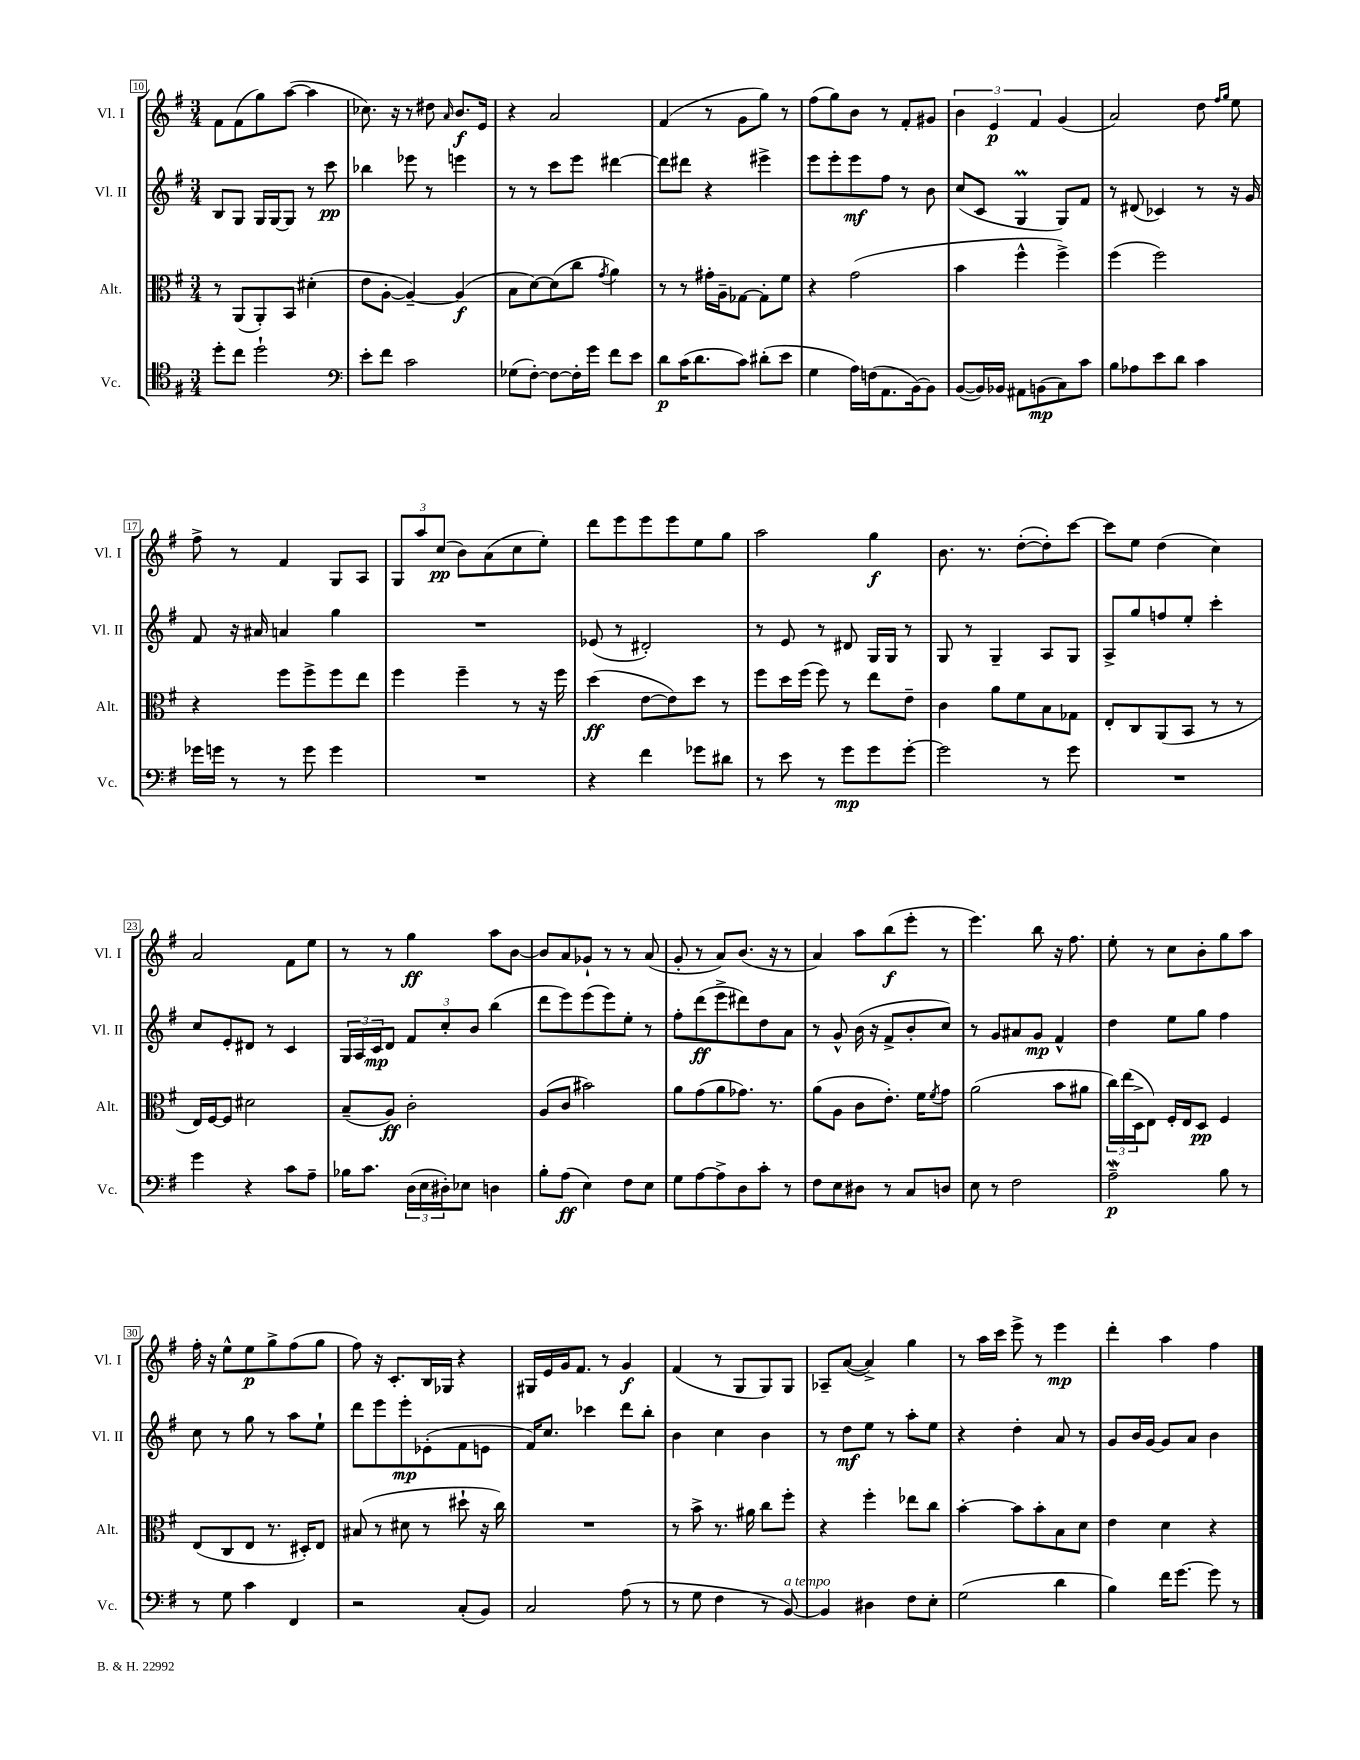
<<
\new StaffGroup <<
\new Staff = "s0" \with { instrumentName = "Vl. I" shortInstrumentName = "Vl. I" } {
    \clef treble \key g \major \numericTimeSignature \time 3/4
    fis'8 fis'8( g''8) a''8~( a''4 |
    ces''8.) r16 r8 dis''8 \grace { a'16 } b'8.\f e'16 |
    r4 a'2 |
    fis'4( r8 g'8 g''8) r8 |
    fis''8( g''8) b'8 r8 fis'8-. gis'8 |
    \tuplet 3/2 { b'4 e'4\p fis'4 } g'4( |
    a'2) d''8 \grace { fis''16 g''16 } e''8 |
    fis''8-> r8 fis'4 g8 a8 |
    \tuplet 3/2 { g8 a''8 c''8\pp( } b'8) a'8( c''8 e''8-.) |
    d'''8 e'''8 e'''8 e'''8 e''8 g''8 |
    a''2 g''4\f |
    b'8. r8. d''8~-.( d''8-.) c'''8~ |
    c'''8 e''8 d''4( c''4) |
    a'2 fis'8 e''8 |
    r8 r8 g''4\ff a''8 b'8~ |
    b'8 a'8 ges'8-! r8 r8 a'8( |
    g'8-. r8 a'8) b'8.( r16 r8 |
    a'4) a''8 b''8\f( e'''8-. r8 |
    e'''4.) b''8 r16 fis''8. |
    e''8-. r8 c''8 b'8-. g''8 a''8 |
    fis''16-. r16 e''8-^ e''8\p g''8-> fis''8( g''8 |
    fis''8) r16 c'8.-. b16 ges16 r4 |
    gis16 e'16 g'16 fis'8. r8 g'4\f |
    fis'4( r8 g8 g8) g8 |
    aes8-- a'8~( a'4->) g''4 |
    r8 a''16 c'''16 e'''8-> r8 e'''4\mp |
    d'''4-. a''4 fis''4 \bar "|." |
}
\new Staff = "s1" \with { instrumentName = "Vl. II" shortInstrumentName = "Vl. II" } {
    \clef treble \key g \major \numericTimeSignature \time 3/4
    b8 g8 g16 g16~ g8 r8 c'''8\pp |
    bes''4 ees'''8 r8 e'''4 |
    r8 r8 c'''8 e'''8 dis'''4~ |
    dis'''8 dis'''8 r4 eis'''4-> |
    e'''8 e'''8-. e'''8\mf fis''8 r8 b'8 |
    c''8( c'8 g4\prall g8) fis'8 |
    r8 dis'8( ces'4) r8 r16 g'16 |
    fis'8 r16 ais'16 a'4 g''4 |
    R2. |
    ees'8( r8 dis'2-.) |
    r8 e'8 r8 dis'8 g16 g16 r8 |
    g8 r8 g4-- a8 g8 |
    a8-> g''8 f''8 e''8-. c'''4-. |
    c''8 e'8-. dis'8 r8 c'4 |
    \tuplet 3/2 { g16 a16 c'16\mp } d'8 \tuplet 3/2 { fis'8 c''8-. b'8 } b''4( |
    d'''8 e'''8) e'''8( e'''8) e''8-. r8 |
    fis''8-. d'''8\ff( e'''8-> dis'''8) d''8 a'8 |
    r8 g'8-^ b'16( r16 fis'8-> b'8-. c''8) |
    r8 g'8 ais'8 g'8\mp fis'4-^ |
    d''4 e''8 g''8 fis''4 |
    c''8 r8 g''8 r8 a''8 e''8-! |
    d'''8 e'''8 e'''8-.\mp ees'8-.( fis'8 e'8 |
    fis'16) c''8. ces'''4 d'''8 b''8-. |
    b'4 c''4 b'4 |
    r8 d''8\mf e''8 r8 a''8-. e''8 |
    r4 d''4-. a'8 r8 |
    g'8 b'16 g'16~ g'8 a'8 b'4 \bar "|." |
}
\new Staff = "s2" \with { instrumentName = "Alt." shortInstrumentName = "Alt." } {
    \clef alto \key g \major \numericTimeSignature \time 3/4
    r8 a,8( a,8-.) b,8 dis'4-.( |
    e'8 a8~-. a4~--) a4\f( |
    b8 d'8~) d'8( c''8 \acciaccatura { g'8 } a'4) |
    r8 r8 gis'16-. a16-- ges8~ ges8-. fis'8 |
    r4 g'2( |
    b'4 fis''4-^ fis''4->) |
    fis''4( fis''2) |
    r4 fis''8 fis''8-> fis''8 e''8 |
    fis''4 fis''4-- r8 r16 fis''16 |
    d''4\ff( e'8~ e'8) d''8 r8 |
    fis''8 d''16 fis''16( fis''8) r8 e''8 e'8-- |
    c'4 a'8 fis'8 b8 ges8 |
    e8-. c8 a,8( b,8 r8 r8 |
    e16) fis16~ fis8 dis'2 |
    b8--( a8\ff) c'2-. |
    a8( c'8 bis'2) |
    a'8 g'8( a'8 ges'8.) r8. |
    a'8( a8 c'8 e'8.-.) fis'16 \acciaccatura { fis'8 } g'8 |
    a'2( b'8 ais'8 |
    \tuplet 3/2 { c''16) e''16( d16-> } e8) fis16-. e16 d8\pp fis4 |
    e8( c8 e8 r8. dis16-.) e8 |
    bis8( r8 dis'8 r8 dis''8-! r16 c''16) |
    R2. |
    r8 b'8-> r8. ais'16 c''8 fis''8-. |
    r4 fis''4-. ees''8 c''8 |
    b'4~-. b'8 b'8-. b8 d'8 |
    e'4 d'4 r4 \bar "|." |
}
\new Staff = "s3" \with { instrumentName = "Vc." shortInstrumentName = "Vc." } {
    \clef tenor \key g \major \numericTimeSignature \time 3/4
    d''8-. c''8 d''2-! |
    \clef bass e'8-. fis'8 c'2 |
    ges8( fis8~-.) fis8~ fis16-. g'16 fis'8 e'8 |
    d'8\p c'16( d'8. c'8) dis'8-.( e'8 |
    g4 a16) f16( a,8. b,16~) b,8 |
    b,8~( b,16) bes,16 ais,8 b,8\mp( c8) c'8 |
    b8 aes8 e'8 d'8 c'4 |
    ges'16 g'16 r8 r8 g'8 g'4 |
    R2. |
    r4 fis'4 ges'8 dis'8 |
    r8 e'8 r8 g'8\mp g'8 g'8~-. |
    g'2 r8 g'8 |
    R2. |
    g'4 r4 c'8 a8-- |
    bes16 c'8. \tuplet 3/2 { d16( e16 dis16-.) } ees8 d4 |
    b8-. a8\ff( e4) fis8 e8 |
    g8 a8~ a8-> d8 c'8-. r8 |
    fis8 e8 dis8 r8 c8 d8 |
    e8 r8 fis2 |
    a2--\mordent\p b8 r8 |
    r8 g8 c'4 fis,4 |
    r2 c8-.( b,8) |
    c2 a8( r8 |
    r8 g8 fis4 r8 b,8~^\markup { \italic "a tempo" }) |
    b,4 dis4 fis8 e8-. |
    g2( d'4 |
    b4) fis'16 g'8.~ g'8 r8 \bar "|." |
}
>>
>>
\layout { \context { \Score currentBarNumber = #10 \override BarNumber.stencil = #(make-stencil-boxer 0.1 0.3 ly:text-interface::print) } }
